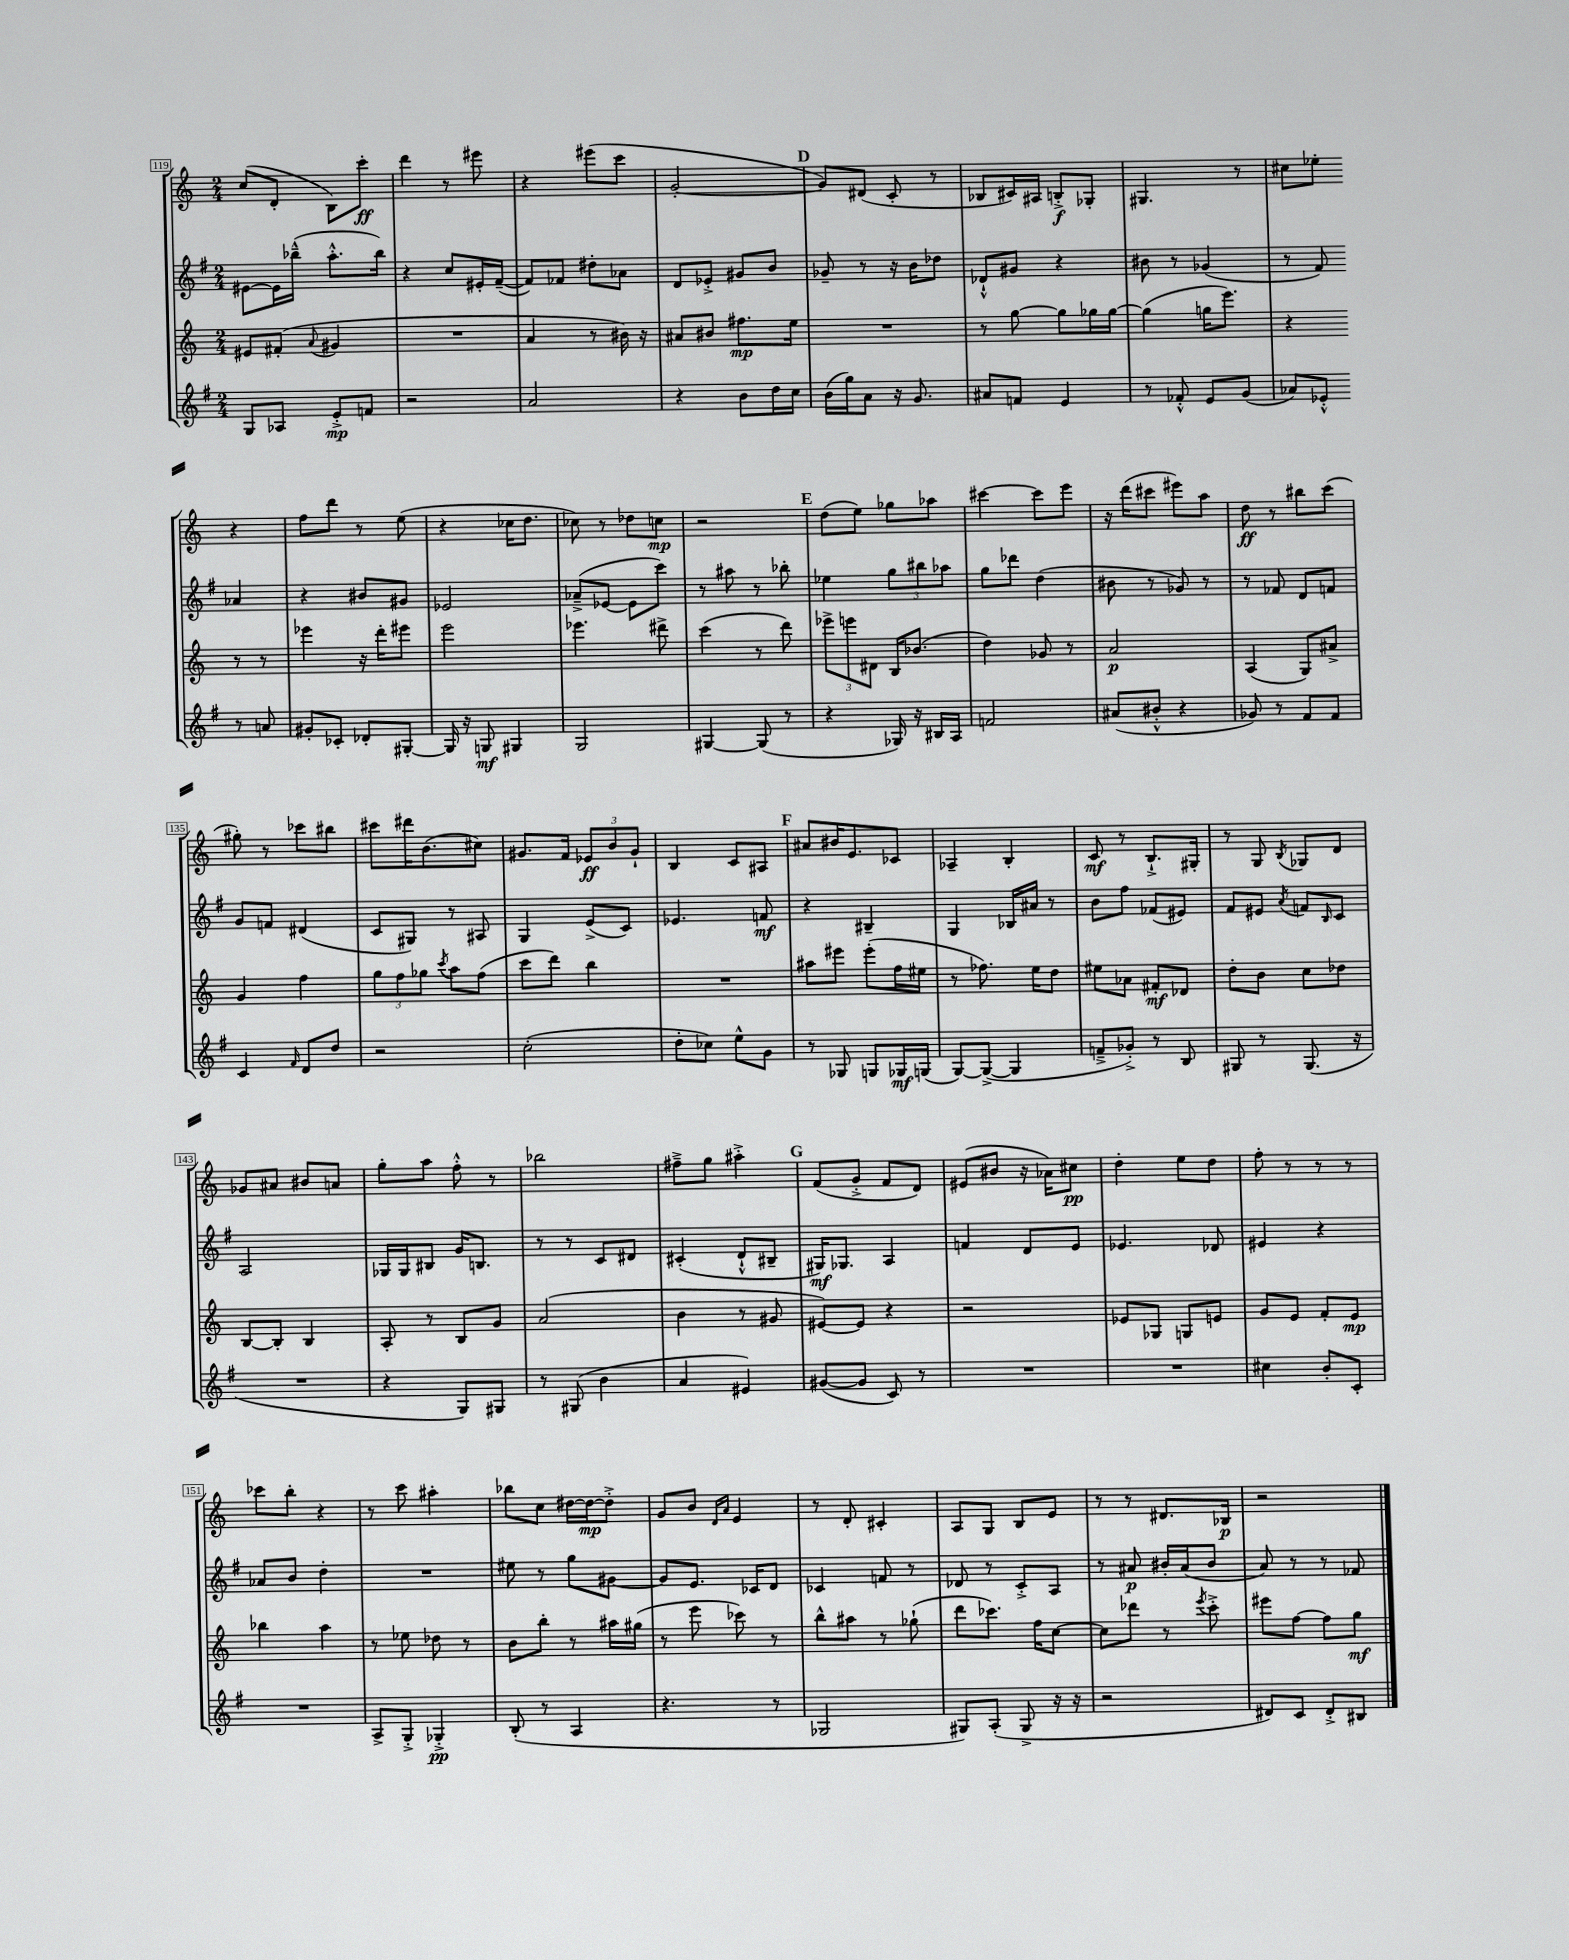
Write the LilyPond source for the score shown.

<<
\new StaffGroup <<
\new Staff = "s0" {
    \clef treble \key c \major \numericTimeSignature \time 2/4
    c''8( d'8-. b8) c'''8-.\ff |
    d'''4 r8 eis'''8 |
    r4 eis'''8( c'''8 |
    g'2~-. |
    \mark \markup { \bold "D" } g'8) dis'8( c'8-. r8 |
    bes8 cis'16) ais16 b8-.->\f ges8-. |
    gis4. r8 |
    cis''8 ees''8-. r4 |
    f''8 d'''8 r8 e''8( |
    r4 ces''16 d''8. |
    ces''8) r8 des''8 c''8\mp |
    r2 |
    \mark \markup { \bold "E" } d''8( e''8) ges''8 aes''8 |
    cis'''4~ cis'''8 e'''8 |
    r16 d'''16( cis'''8 eis'''8) a''8 |
    d''8\ff r8 bis''8 c'''8( |
    gis''8-.) r8 ces'''8 bis''8 |
    cis'''8 dis'''16 b'8.( cis''8) |
    gis'8. f'16 \tuplet 3/2 { ees'8\ff b'8 gis'8-! } |
    b4 c'8 ais8 |
    \mark \markup { \bold "F" } ais'8 bis'16 e'8. ces'8 |
    aes4-- b4-. |
    c'8\mf r8 b8.-!-> gis16-. |
    r8 g8 \acciaccatura { b8 } ges8 d'8 |
    ges'8 ais'8 bis'8 a'8 |
    g''8-. a''8 f''8-.-^ r8 |
    bes''2 |
    fis''8---> g''8 ais''4-.-> |
    \mark \markup { \bold "G" } f'8( g'8-.-> f'8 d'8) |
    eis'8( bis'8 r16 aes'16) cis''8\pp |
    d''4-. e''8 d''8 |
    f''8-. r8 r8 r8 |
    ces'''8 b''8-. r4 |
    r8 c'''8 ais''4-. |
    bes''8 c''8 dis''16~ dis''16~\mp dis''8-.-> |
    g'8 b'8 \grace { d'16 a'16 } e'4 |
    r8 d'8-. cis'4-. |
    a8 g8 b8 e'8 |
    r8 r8 dis'8. bes16\p |
    r2 \bar "|." |
}
\new Staff = "s1" {
    \clef treble \key g \major \numericTimeSignature \time 2/4
    eis'8~ eis'16 bes''16---^( a''8.-.-^ bes''16) |
    r4 c''8 eis'16-. fis'16~--( |
    fis'8) fes'8 dis''8-. aes'8 |
    d'8 ees'8-.-> gis'8 b'8 |
    \mark \markup { \bold "D" } ges'8-- r8 r16 b'16 des''8 |
    des'8-!-^ gis'8 r4 |
    bis'8 r8 ges'4( |
    r8 fis'8) aes'4 |
    r4 bis'8 gis'8 |
    ees'2 |
    aes'8--->( ees'8~ ees'8 c'''8) |
    r8 ais''8 r8 bes''8-. |
    \mark \markup { \bold "E" } ees''4 \tuplet 3/2 { g''8 bis''8 aes''8 } |
    g''8 des'''8 d''4( |
    bis'8 r8 ges'8) r8 |
    r8 fes'8 d'8 f'8 |
    g'8 f'8 dis'4( |
    c'8 gis8) r8 ais8 |
    g4 e'8->( c'8) |
    ees'4. f'8\mf |
    \mark \markup { \bold "F" } r4 bis4-- |
    g4 bes16 ais'16 r8 |
    b'8 fis''8 fes'8( eis'8) |
    fis'8 eis'8 \acciaccatura { a'8 } f'8 \grace { b16 } c'8 |
    a2 |
    ges16 ges16 bis8 g'16 b8. |
    r8 r8 c'8 dis'8 |
    cis'4-.( d'8-!-^ bis8-- |
    \mark \markup { \bold "G" } gis16\mf) ges8. a4 |
    f'4 d'8 e'8 |
    ees'4. des'8 |
    eis'4 r4 |
    aes'8 b'8 d''4-. |
    R2 |
    eis''8 r8 g''8 gis'8~ |
    gis'8 e'8. ces'16 d'8 |
    ces'4 f'8 r8 |
    des'8 r8 c'8-.-> a8 |
    r8 ais'8\p bis'16-. ais'16( bis'8 |
    a'8) r8 r8 fes'8 \bar "|." |
}
\new Staff = "s2" {
    \clef treble \key c \major \numericTimeSignature \time 2/4
    eis'8 fis'8-.( \appoggiatura { a'8 } gis'4 |
    R2 |
    a'4 r8 bis'16) r16 |
    ais'8 bis'8 fis''8.\mp e''16 |
    \mark \markup { \bold "D" } R2 |
    r8 g''8~ g''8 ges''16 ges''16~ |
    ges''4( g''16 e'''8.) |
    r4 r8 r8 |
    ees'''4 r16 d'''16-. eis'''8 |
    e'''2 |
    ees'''4. dis'''8-> |
    c'''4( r8 d'''8) |
    \mark \markup { \bold "E" } \tuplet 3/2 { ees'''8-> e'''8 dis'8 } b16 bes'8.( |
    d''4) ges'8 r8 |
    a'2\p |
    a4( g8) ais'8-> |
    g'4 f''4 |
    \tuplet 3/2 { g''8 f''8 ges''8 } \acciaccatura { c'''8 } a''8 f''8( |
    c'''8 d'''8) b''4 |
    R2 |
    \mark \markup { \bold "F" } ais''8 eis'''8 eis'''8-.( f''16 eis''16 |
    r8 fes''8.) e''16 d''8 |
    eis''8 aes'8 fis'8-.\mf des'8 |
    d''8-. b'8 c''8 des''8 |
    b8~ b8-. b4 |
    a8-. r8 b8 g'8 |
    a'2( |
    b'4 r8 gis'8 |
    \mark \markup { \bold "G" } eis'8~) eis'8 r4 |
    r2 |
    ees'8 ges8 g8 e'8 |
    g'8 e'8 f'8-. e'8\mp |
    bes''4 a''4 |
    r8 ees''8 des''8 r8 |
    b'8 b''8-. r8 ais''16 gis''16( |
    r8 e'''8 ces'''8) r8 |
    b''8-^ ais''8 r8 ges''8-!( |
    d'''8 ces'''8.) f''16 c''8~ |
    c''8 des'''8 r8 \acciaccatura { e'''8 } c'''8-.-> |
    eis'''8 f''8~ f''8 g''8\mf \bar "|." |
}
\new Staff = "s3" {
    \clef treble \key g \major \numericTimeSignature \time 2/4
    g8 aes8 e'8-.->\mp f'8 |
    r2 |
    a'2 |
    r4 b'8 d''16 c''16 |
    \mark \markup { \bold "D" } b'16( g''16) a'8 r16 g'8. |
    ais'8 f'8 e'4 |
    r8 fes'8-.-^ e'8 g'8( |
    aes'8) ees'8-.-^ r8 a'8 |
    gis'8-. ces'8-. des'8-. gis8~-. |
    gis16 r16 g8\mf gis4 |
    g2 |
    gis4~ gis8( r8 |
    \mark \markup { \bold "E" } r4 ges16) r16 bis16 a16 |
    f'2 |
    ais'8( bis'8-.-^ r4 |
    ges'8) r8 fis'8 fis'8 |
    c'4 \grace { fis'16 } d'8 d''8 |
    r2 |
    c''2-.( |
    d''8-. ces''8) e''8-^ g'8 |
    \mark \markup { \bold "F" } r8 ges8 g8 ges16\mf g16( |
    g8~) g8~->( g4 |
    f'8---> ges'8-.->) r8 b8 |
    gis8 r8 gis8.( r16 |
    R2 |
    r4 g8) gis8 |
    r8 gis8( b'4 |
    a'4 eis'4) |
    \mark \markup { \bold "G" } gis'8~( gis'8 c'8) r8 |
    R2 |
    R2 |
    cis''4 b'8-. c'8-. |
    R2 |
    a8-> g8-.-> ges4-.->\pp |
    b8-.( r8 a4 |
    r4. r8 |
    ges2 |
    gis8) a8-.( gis8-> r16 r16 |
    r2 |
    dis'8) c'8 dis'8-.-> bis8 \bar "|." |
}
>>
>>
\layout { \context { \Score currentBarNumber = #119 \override BarNumber.stencil = #(make-stencil-boxer 0.1 0.3 ly:text-interface::print) } }
